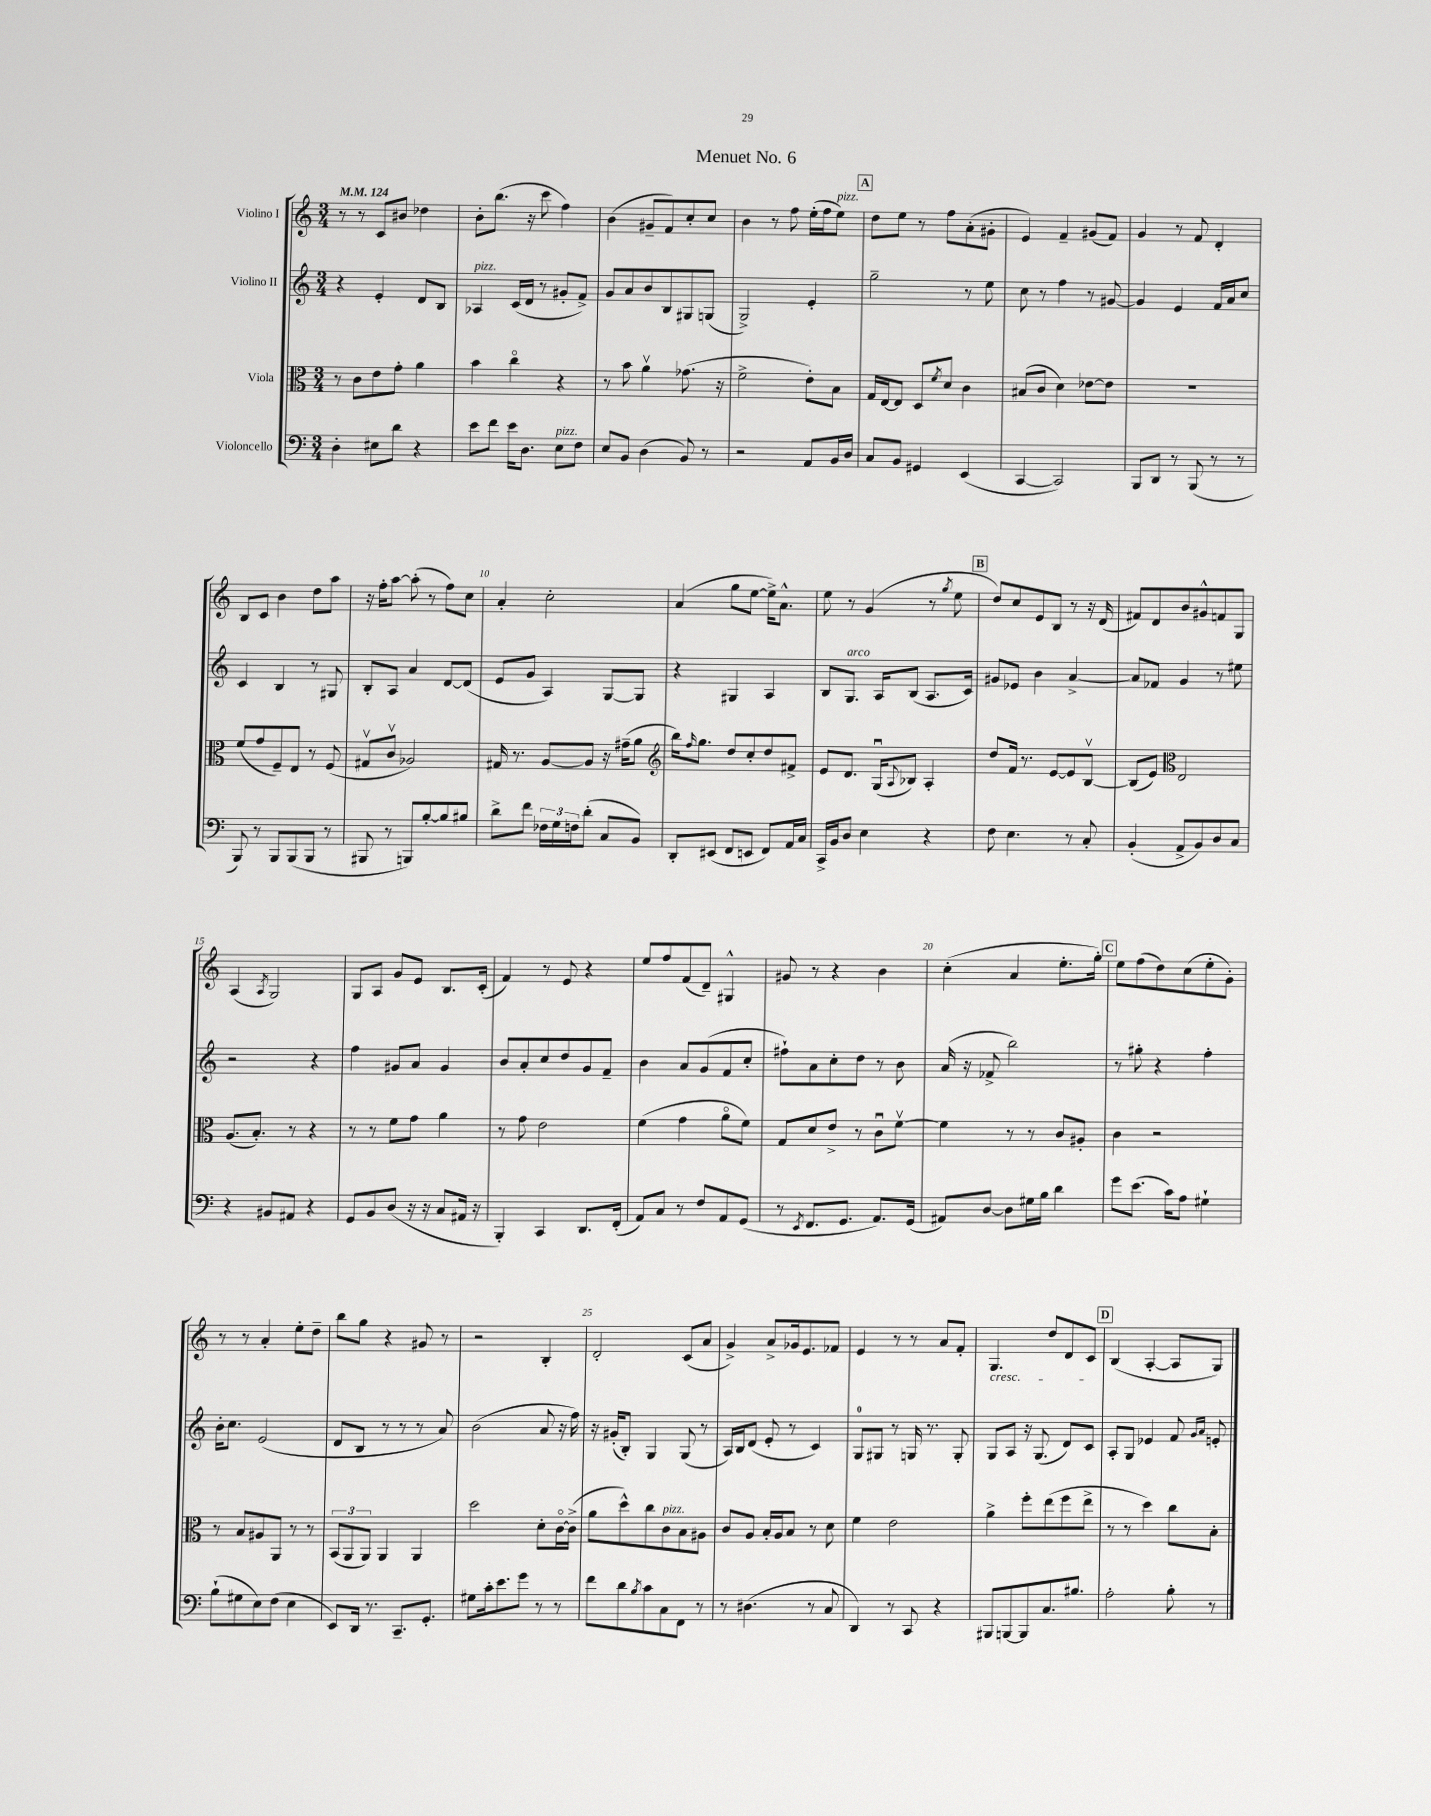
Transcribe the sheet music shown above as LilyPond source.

\header { title = "Menuet No. 6" }
<<
\new StaffGroup <<
\new Staff = "s0" \with { instrumentName = "Violino I" } {
    \clef treble \key c \major \numericTimeSignature \time 3/4 \tempo 4 = 124
    r8 r8 c'8 bis'8 des''4 |
    b'8-. b''8.( r16 c'''8 f''4) |
    b'4( gis'8-- f'8) c''8-. c''8 |
    b'4 r8 f''8 e''16-.( f''16 e''8^\markup { \italic "pizz." }) |
    \mark \markup { \box "A" } d''8 e''8 r8 f''8 a'8-.( gis'8-. |
    e'4) f'4-- gis'8( f'8) |
    g'4 r8 f'8 d'4-. |
    b8 c'8 b'4 d''8 a''8 |
    r16 f''16-. a''8~ a''8-.( r8 f''8) c''8 |
    a'4-. c''2-. |
    a'4( g''8 e''8~ e''16->) a'8.-^ |
    e''8 r8 g'4( r8 \acciaccatura { g''8 } e''8 |
    \mark \markup { \box "B" } d''8) c''8 e'8 b8 r8 r16 d'16( |
    fis'8) d'8 b'8 gis'8-^ f'8 g8 |
    a4( \acciaccatura { a8 } g2) |
    g8 a8 g'8 e'8 b8. c'16-.( |
    f'4) r8 e'8 r4 |
    e''8 f''8 f'8( d'8--) gis4-^ |
    gis'8 r8 r4 b'4 |
    c''4-.( a'4 e''8.-. g''16-.) |
    \mark \markup { \box "C" } e''8 f''8( d''8) c''8( e''8-. g'8-.) |
    r8 r8 a'4-. e''8-. d''8-- |
    b''8 g''8 r4 gis'8 r8 |
    r2 b4-. |
    d'2-. c'8( a'8 |
    g'4->) a'8-> ges'16 e'8. fes'8 |
    e'4 r8 r8 a'8 f'8-. |
    g4.\cresc d''8 d'8 c'8\! |
    \mark \markup { \box "D" } b4( a4~-. a8 g8) \bar "|." |
}
\new Staff = "s1" \with { instrumentName = "Violino II" } {
    \clef treble \key c \major \numericTimeSignature \time 3/4
    r4 e'4-. d'8 b8 |
    aes4^\markup { \italic "pizz." } c'16( d'16 r8 gis'8-. f'8->) |
    g'8 a'8 b'8 b8 gis8 g8( |
    g2->) e'4-. |
    \mark \markup { \box "A" } g''2-- r8 e''8 |
    c''8 r8 f''4 r8 gis'8~ |
    gis'4 e'4 f'16 a'16 c''8 |
    c'4 b4 r8 gis8 |
    b8-. a8 a'4 d'8~ d'8( |
    e'8 g'8 a4) g8~ g8 |
    r4 gis4 a4 |
    b8 g8.^\markup { \italic "arco" } a16 b8( a8. c'16) |
    \mark \markup { \box "B" } gis'8 ees'8 b'4 a'4~-> |
    a'8 fes'8 g'4 r8 eis''8 |
    r2 r4 |
    f''4 gis'8 a'8 gis'4 |
    b'8 a'8-. c''8 d''8 g'8 f'8-- |
    b'4 a'8 g'8( f'8 c''8-. |
    fis''8-!) a'8 c''8-. d''8 r8 b'8 |
    a'16( r16 fes'8-> b''2) |
    \mark \markup { \box "C" } r8 gis''8-. r4 f''4-. |
    b'16-. c''8. e'2( |
    d'8 b8 r8 r8 r8 a'8) |
    b'2( a'8 r16 f''16) |
    r16 gis'16-.( b8-.) g4 g8( r8 |
    a16) b16 d'8( e'8-. r8 c'4) |
    g8-0 gis8 r8 g16 r8. g8-. |
    g8 a8 r16 g8.( d'8) c'8 |
    \mark \markup { \box "D" } a8-. g8 ees'4 f'8 \grace { g'16 a'16 } e'8-. \bar "|." |
}
\new Staff = "s2" \with { instrumentName = "Viola" } {
    \clef alto \key c \major \numericTimeSignature \time 3/4
    r8 c'8 e'8 g'8-. a'4 |
    b'4 c''4\flageolet r4 |
    r8 b'8 a'4\upbow ges'8.( r16 |
    f'2-> e'8-.) b8 |
    \mark \markup { \box "A" } g16 e16~ e8 d8 \acciaccatura { f'8 } d'8 c'4 |
    bis8( c'8 d'4) ees'8~ ees'8 |
    R2. |
    f'8( g'8 f8--) e8 r8 f8( |
    gis8\upbow c'8\upbow aes2) |
    gis16 r8. a8~ a8 r16 gis'16--( a'8 |
    \clef treble b''16) \grace { f''16 } g''8. d''8 c''8-. d''8 fis'8-> |
    e'8 d'8. g16\downbow( \appoggiatura { a8 } bes8) a4-. |
    \mark \markup { \box "B" } d''8 f'16 r8. e'8~ e'8 b8~\upbow |
    b8( e'8) \clef alto e2 |
    a8.( b8.-.) r8 r4 |
    r8 r8 f'8 g'8 a'4 |
    r8 g'8 e'2 |
    f'4( g'4 a'8\flageolet f'8) |
    g8 d'8 e'8-> r8 c'8\downbow f'8~\upbow |
    f'4 r8 r8 c'8 ais8-. |
    \mark \markup { \box "C" } c'4 r2 |
    r8 b8 ais8 a,8 r8 r8 |
    \tuplet 3/2 { b,8( a,8 a,8) } a,4 a,4 |
    d''2 d'8-. c'16~\flageolet c'16->( |
    a'8 d''8-^) c''8 c'8^\markup { \italic "pizz." } b8 ais8 |
    c'8 a8 b16-. a16 b8 r8 d'8 |
    f'4 e'2 |
    a'4-> f''8-. e''8( f''8 e''8-> |
    \mark \markup { \box "D" } r8 r8 d''4) c''8 b8-. \bar "|." |
}
\new Staff = "s3" \with { instrumentName = "Violoncello" } {
    \clef bass \key c \major \numericTimeSignature \time 3/4
    d4-. eis8 d'8 r4 |
    e'8 f'8 e'16 d8. e8^\markup { \italic "pizz." } f8 |
    e8 b,8 d4( b,8) r8 |
    r2 a,8 b,16 d16 |
    \mark \markup { \box "A" } c8 b,8 gis,4 e,4( |
    c,4~ c,2) |
    b,,8 d,8 r8 b,,8( r8 r8 |
    b,,8) r8 b,,8 b,,8( b,,8 r8 |
    bis,,8 r8 b,,8) b8~-. b8 bis8 |
    d'8-> f'8 \tuplet 3/2 { fes16 g16 f16 } d'8-.( c8 b,8) |
    d,8-. eis,8( f,8 e,8 f,8) a,16 c16 |
    c,16-> b,16 d8 e4 r4 |
    \mark \markup { \box "B" } f8 e4. r8 c8-. |
    b,4-.( a,8-> b,8) d8 c8 |
    r4 bis,8 ais,8 r4 |
    g,8 b,8 d8( r16 r16 c8 ais,16 r16 |
    b,,4-.) c,4 d,8. f,16-.( |
    a,8) c8 r8 f8 a,8 g,8( |
    r8 \acciaccatura { e,8 } f,8. g,8. a,8.) g,16( |
    ais,8) d8~ d8 gis16 b16 d'4 |
    \mark \markup { \box "C" } g'8 e'8.( c'16) a8 gis4-! |
    b8-!( gis8 e8) f8( e4 |
    e,8) d,16 r8. c,8.-- g,8.-. |
    gis8 c'16-. e'8. g'8 r8 r8 |
    f'8 d'8 \acciaccatura { b8 } c'8 c8 f,8 r8 |
    r8 dis4.( r8 c8 |
    d,4) r8 c,8 r4 |
    bis,,8 b,,8~ b,,8 c8. bis8. |
    \mark \markup { \box "D" } a2-. b8-. r8 \bar "|." |
}
>>
>>
\layout { \context { \Score \override BarNumber.break-visibility = ##(#f #t #t) barNumberVisibility = #(every-nth-bar-number-visible 5) } }
